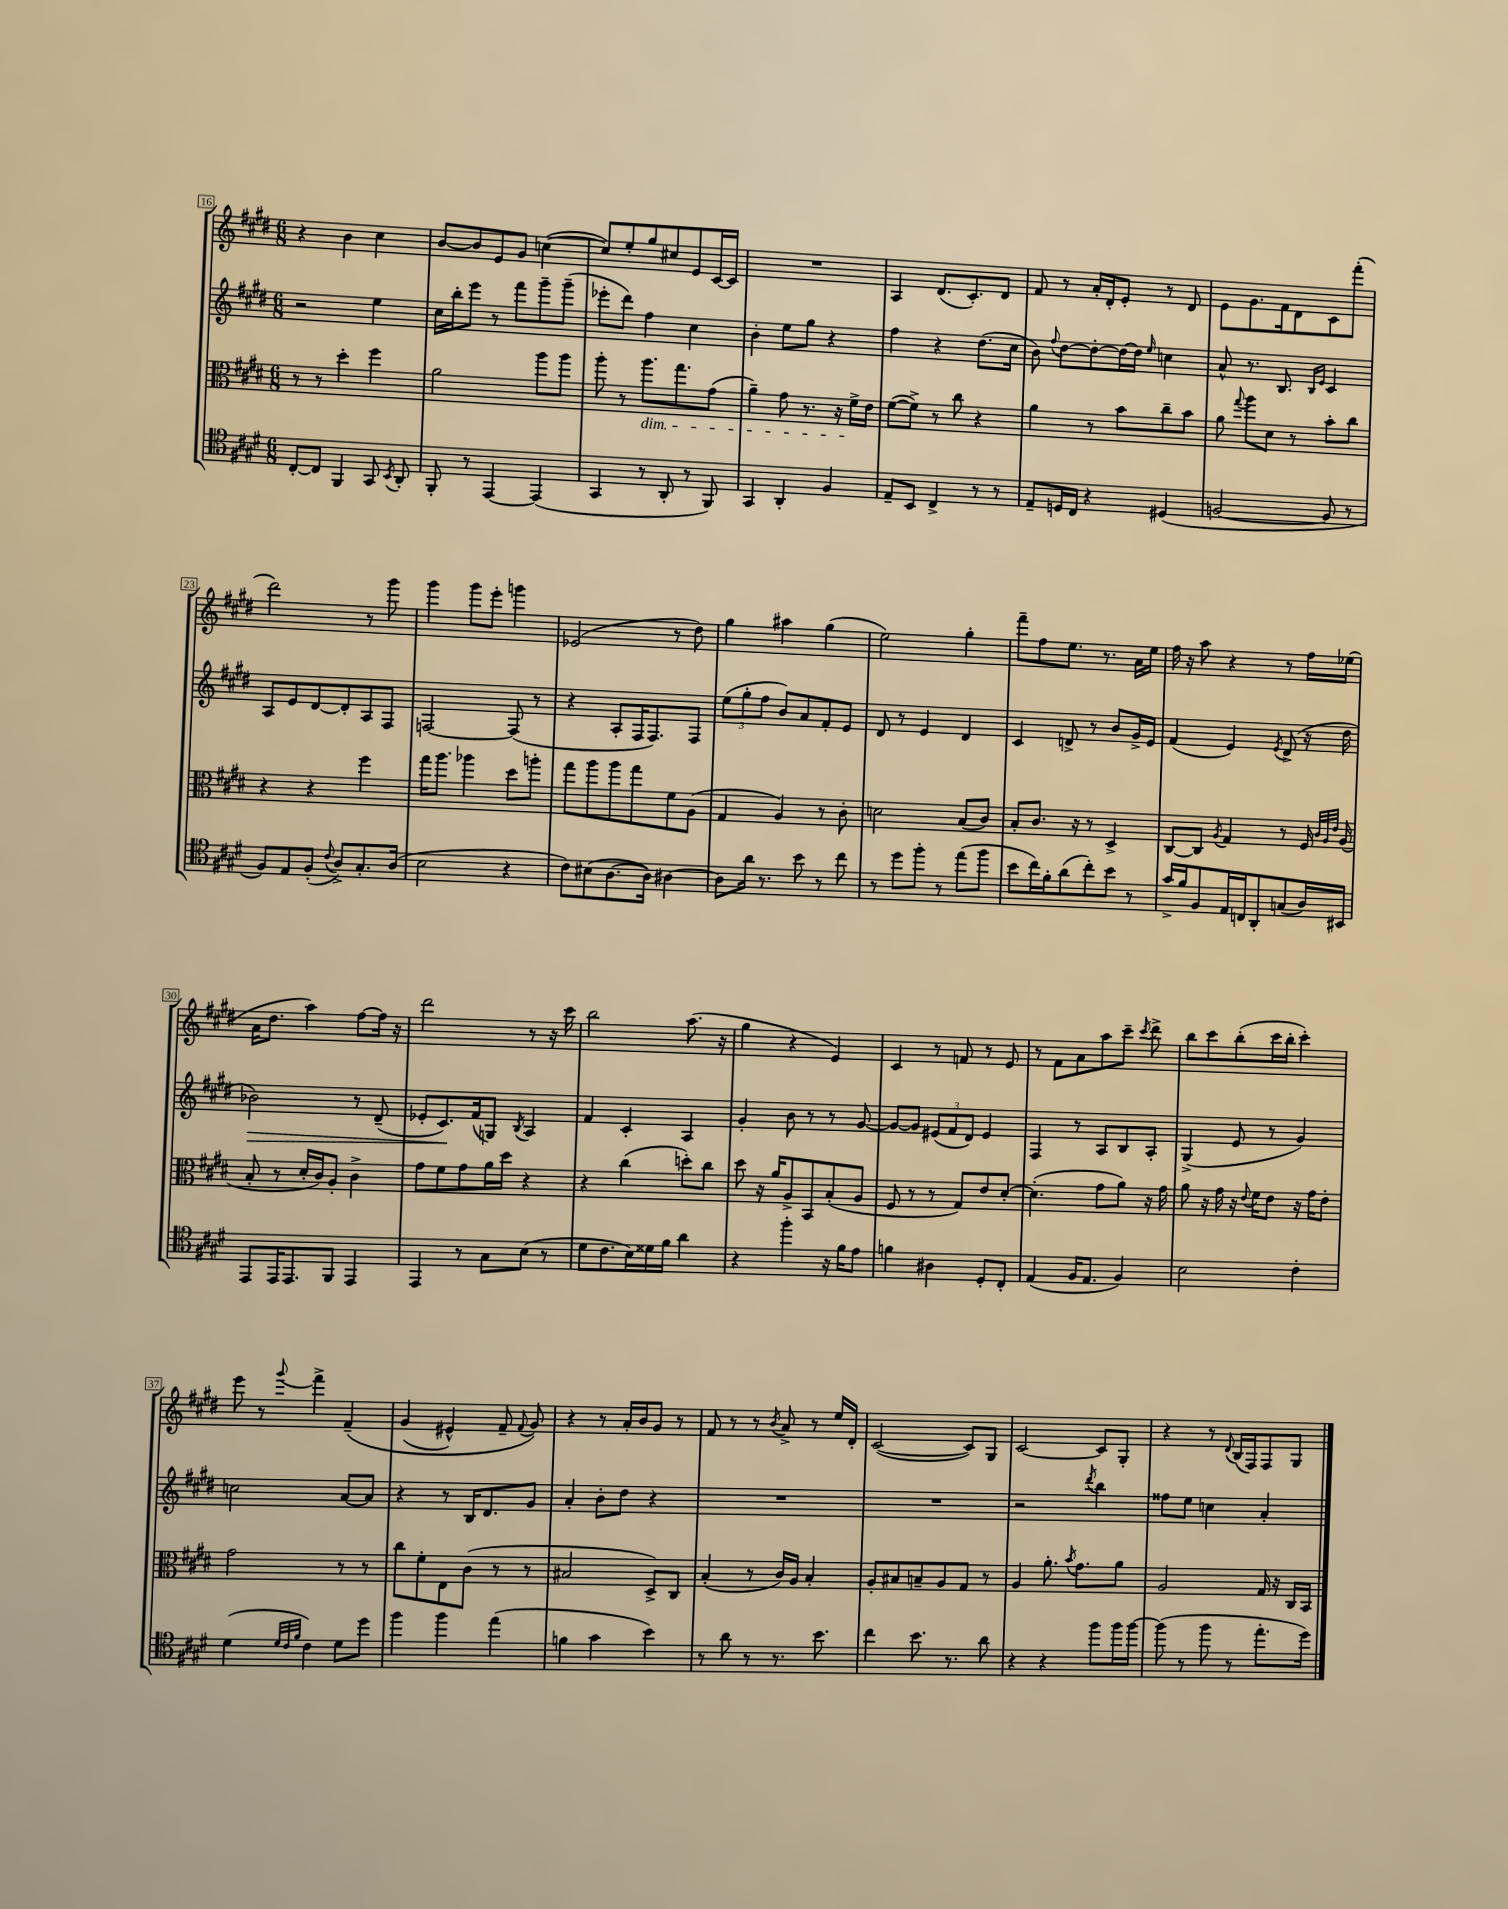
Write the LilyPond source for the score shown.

<<
\new StaffGroup <<
\new Staff = "s0" {
    \clef treble \key e \major \numericTimeSignature \time 6/8
    \autoBeamOff r4 b'4 cis''4 |
    b'8[~ b'8 e'8 gis'8] c''4~( |
    c''8[) e''8-. gis''8 cis''8 e'8 cis'16~ cis'16] |
    R2. |
    a4 dis'8.[( cis'8.-.) dis'8] |
    fis'8 r8 a'16[-. dis'16-. e'8]-. r8 dis'8 |
    e'8[ gis'8. fis'16 dis'8 cis'8 fis'''8]-.( |
    dis'''2) r8 gis'''8 |
    gis'''4 gis'''8[ e'''8]-. g'''4 |
    ees'2( r8 dis''8) |
    gis''4 ais''4 gis''4( |
    e''2) gis''4-. |
    fis'''8[-- fis''8 e''8.] r8. a'16[ e''16] |
    fis''16 r16 a''8 r4 r8 fis''16[ ees''16]( |
    a'16[ dis''8.] a''4) fis''8[~ fis''16] r16 |
    dis'''2 r8 r16 cis'''16 |
    b''2 a''8.( r16 |
    gis''4 r4 e'4) |
    cis'4 r8 f'8 r8 e'8 |
    r8 fis'8[ a'8 a''8 cis'''8]-- \acciaccatura { cis'''8 } dis'''8-> |
    b''8[ cis'''8 b''8-.( cis'''16 b''16]-. cis'''4-.) |
    e'''8 r8 \appoggiatura { gis'''8 } fis'''4-> fis'4--\( |
    gis'4( eis'4-^) fis'8-- \appoggiatura { fis'8 } gis'8\) |
    r4 r8 a'16[-. b'16 gis'8] r8 |
    fis'8 r8 r8 \acciaccatura { b'8 } a'8-> r8 e''16[ dis'16]-. |
    cis'2~( cis'8[) gis8] |
    cis'2~ cis'8[ gis8]-. |
    r4 r8 \appoggiatura { dis'8 } b16[( fis16) fis8 gis8] \bar "|." |
}
\new Staff = "s1" {
    \clef treble \key e \major \numericTimeSignature \time 6/8
    \autoBeamOff r2 e''4 |
    cis''16[ b''16-. e'''8] r8 fis'''8[ gis'''8-- gis'''8]--( |
    ees'''8[-. dis'''8]) fis''4 cis''4 |
    b'4-. e''8[ gis''8] r4 |
    fis''4 r4 dis''8.[( cis''16] |
    b'8) \appoggiatura { fis''8 } dis''8[~ dis''8~-. dis''16~ dis''16] \grace { e''16 } c''4 |
    a'8-^ r8. b8. \grace { b16[ e'16] } cis'4 |
    a8[ e'8 dis'8~ dis'8-. a8 fis8] |
    f2~ f8( r8 |
    r4 a8[-. fis16 fis8.) fis8] |
    \tuplet 3/2 { e''8[( gis''8-. fis''8] } b'8[) a'8 fis'8-. e'8] |
    dis'8 r8 e'4 dis'4 |
    cis'4 d'8-> r8 b'8[ gis'16-> e'16] |
    fis'4( e'4) \acciaccatura { e'8 } dis'8->( r16 dis''16 |
    bes'2\>) r8 dis'8--( |
    ees'8[-. cis'8.\!) fis'16( g8]) \acciaccatura { b8 } a4 |
    fis'4 cis'4-. a4 |
    gis'4-. b'8 r8 r8 gis'8~ |
    gis'8[~ gis'8] \tuplet 3/2 { eis'8[( fis'8 dis'8]) } eis'4 |
    fis4 r8 a8[ b8 a8]-. |
    gis4->( e'8 r8 gis'4) |
    c''2 a'8[~ a'8] |
    r4 r8 b16[ dis'8. gis'8] |
    a'4-. b'8[-. dis''8] r4 |
    R2. |
    R2. |
    r2 \acciaccatura { dis'''8 } b''4 |
    fisis''8[ e''8] c''4 a'4-. \bar "|." |
}
\new Staff = "s2" {
    \clef alto \key e \major \numericTimeSignature \time 6/8
    \autoBeamOff r8 r8 dis''4-. fis''4 |
    a'2 a''8[ a''8] |
    a''8-. r8 a''8.[\dim gis''8. gis'8]( |
    a'4--) gis'8 r8. r16 fis'16[->\! e'16] |
    fis'8[~( fis'8]->) r8 cis''8 r4 |
    a'4 r8 b'8[ cis''8-- b'8] |
    a'8 \appoggiatura { gis''8 } a''8[ dis'8] r8 b'8[-. cis''8] |
    r4 r4 fis''4 |
    gis''16[ a''8.] aes''4 dis''8[ a''8]-. |
    gis''8[ a''8 a''8 gis''8 fis'8 a8]( |
    gis4 a4) r8 cis'8-. |
    d'2 b8[( cis'8]) |
    b8[-. cis'8.] r16 r8 dis4-> |
    cis8[~ cis8] \acciaccatura { a8 } gis4 r8 fis16 \grace { cis'32[ a32 e'32] } a16( |
    b8-. r8 dis'16[-. cis'16) a8]-. cis'4-> |
    gis'8[ fis'8 gis'8 a'16 dis''16] r4 |
    r4 cis''4( d''8[-.) cis''8] |
    dis''8 r16 a'16[ a8-> b,8 b8-.( a8] |
    fis8 r8 r8 gis8[) e'8 dis'8]~-. |
    dis'4.-.( gis'8[ a'8]) r16 gis'16 |
    a'8 r16 gis'16 r16 \appoggiatura { e'8 } fis'16[ e'8] r16 gis'16[ e'8]-. |
    gis'2 r8 r8 |
    cis''8[ fis'8-. e8 cis'8]( r8 r8 |
    bis2 dis8[->) cis8] |
    b4-.( r8 cis'16[) a16] b4-. |
    a8[-. bis8 b8-- a8 gis8] r8 |
    a4 a'8.-. \acciaccatura { b'8 } gis'8.[ a'8] |
    a2 gis16 r16 cis16[ b,16] \bar "|." |
}
\new Staff = "s3" {
    \clef tenor \key e \major \numericTimeSignature \time 6/8
    \autoBeamOff cis8[~-. cis8] fis,4 gis,8 \acciaccatura { b,8 } a,8-. |
    fis,8-. r8 e,4~ e,4( |
    gis,4 r8 a,8-. r8 fis,8) |
    gis,4 a,4-. fis4 |
    e8[-- b,8] cis4-> r8 r8 |
    e8[-- d16 cis16] r4 dis4( |
    f2~ f8 r8 |
    fis8[) e8 fis8]-.( \appoggiatura { cis'8 } a8[->) gis8.-. a16]( |
    b2 r4 |
    cis'8[) bis8( a8.~ a16]) ais4~ |
    ais8[ a'16] r8. b'8 r8 cis''8 |
    r8 dis''8[ fis''8]-. r8 e''8[( fis''8] |
    b'8[ cis''16) fis'16-. a'8( cis''8-.) b'8] r8 |
    gis'16[-> fis'16 fis8 e16 c16 a,8-. g8( a16) bis,16] |
    e,8[ e,16 e,8. fis,8] e,4 |
    e,4 r8 gis8[ b8]( r8 |
    dis'8[ cis'8. b16) disis'16 fis'16] a'4 |
    r4 fis''4-. r16 fis'16[ e'8] |
    f'4 ais4 dis8[-. cis8]-. |
    e4( fis16[ e8.] fis4) |
    b2 cis'4-. |
    dis'4( \grace { dis'32[ cis'32 fis'32] } cis'4) dis'8[ dis''8] |
    fis''4 fis''4 e''4( |
    f'4 gis'4 b'4) |
    r8 a'8 r8 r8. b'8. |
    cis''4 b'8. r8. a'8 |
    r4 r4 fis''8[ fis''16 fis''16]~ |
    fis''8( r8 fis''8 r8 e''8.[-. dis''16]) \bar "|." |
}
>>
>>
\layout { \context { \Score currentBarNumber = #16 \override BarNumber.stencil = #(make-stencil-boxer 0.1 0.3 ly:text-interface::print) } }
